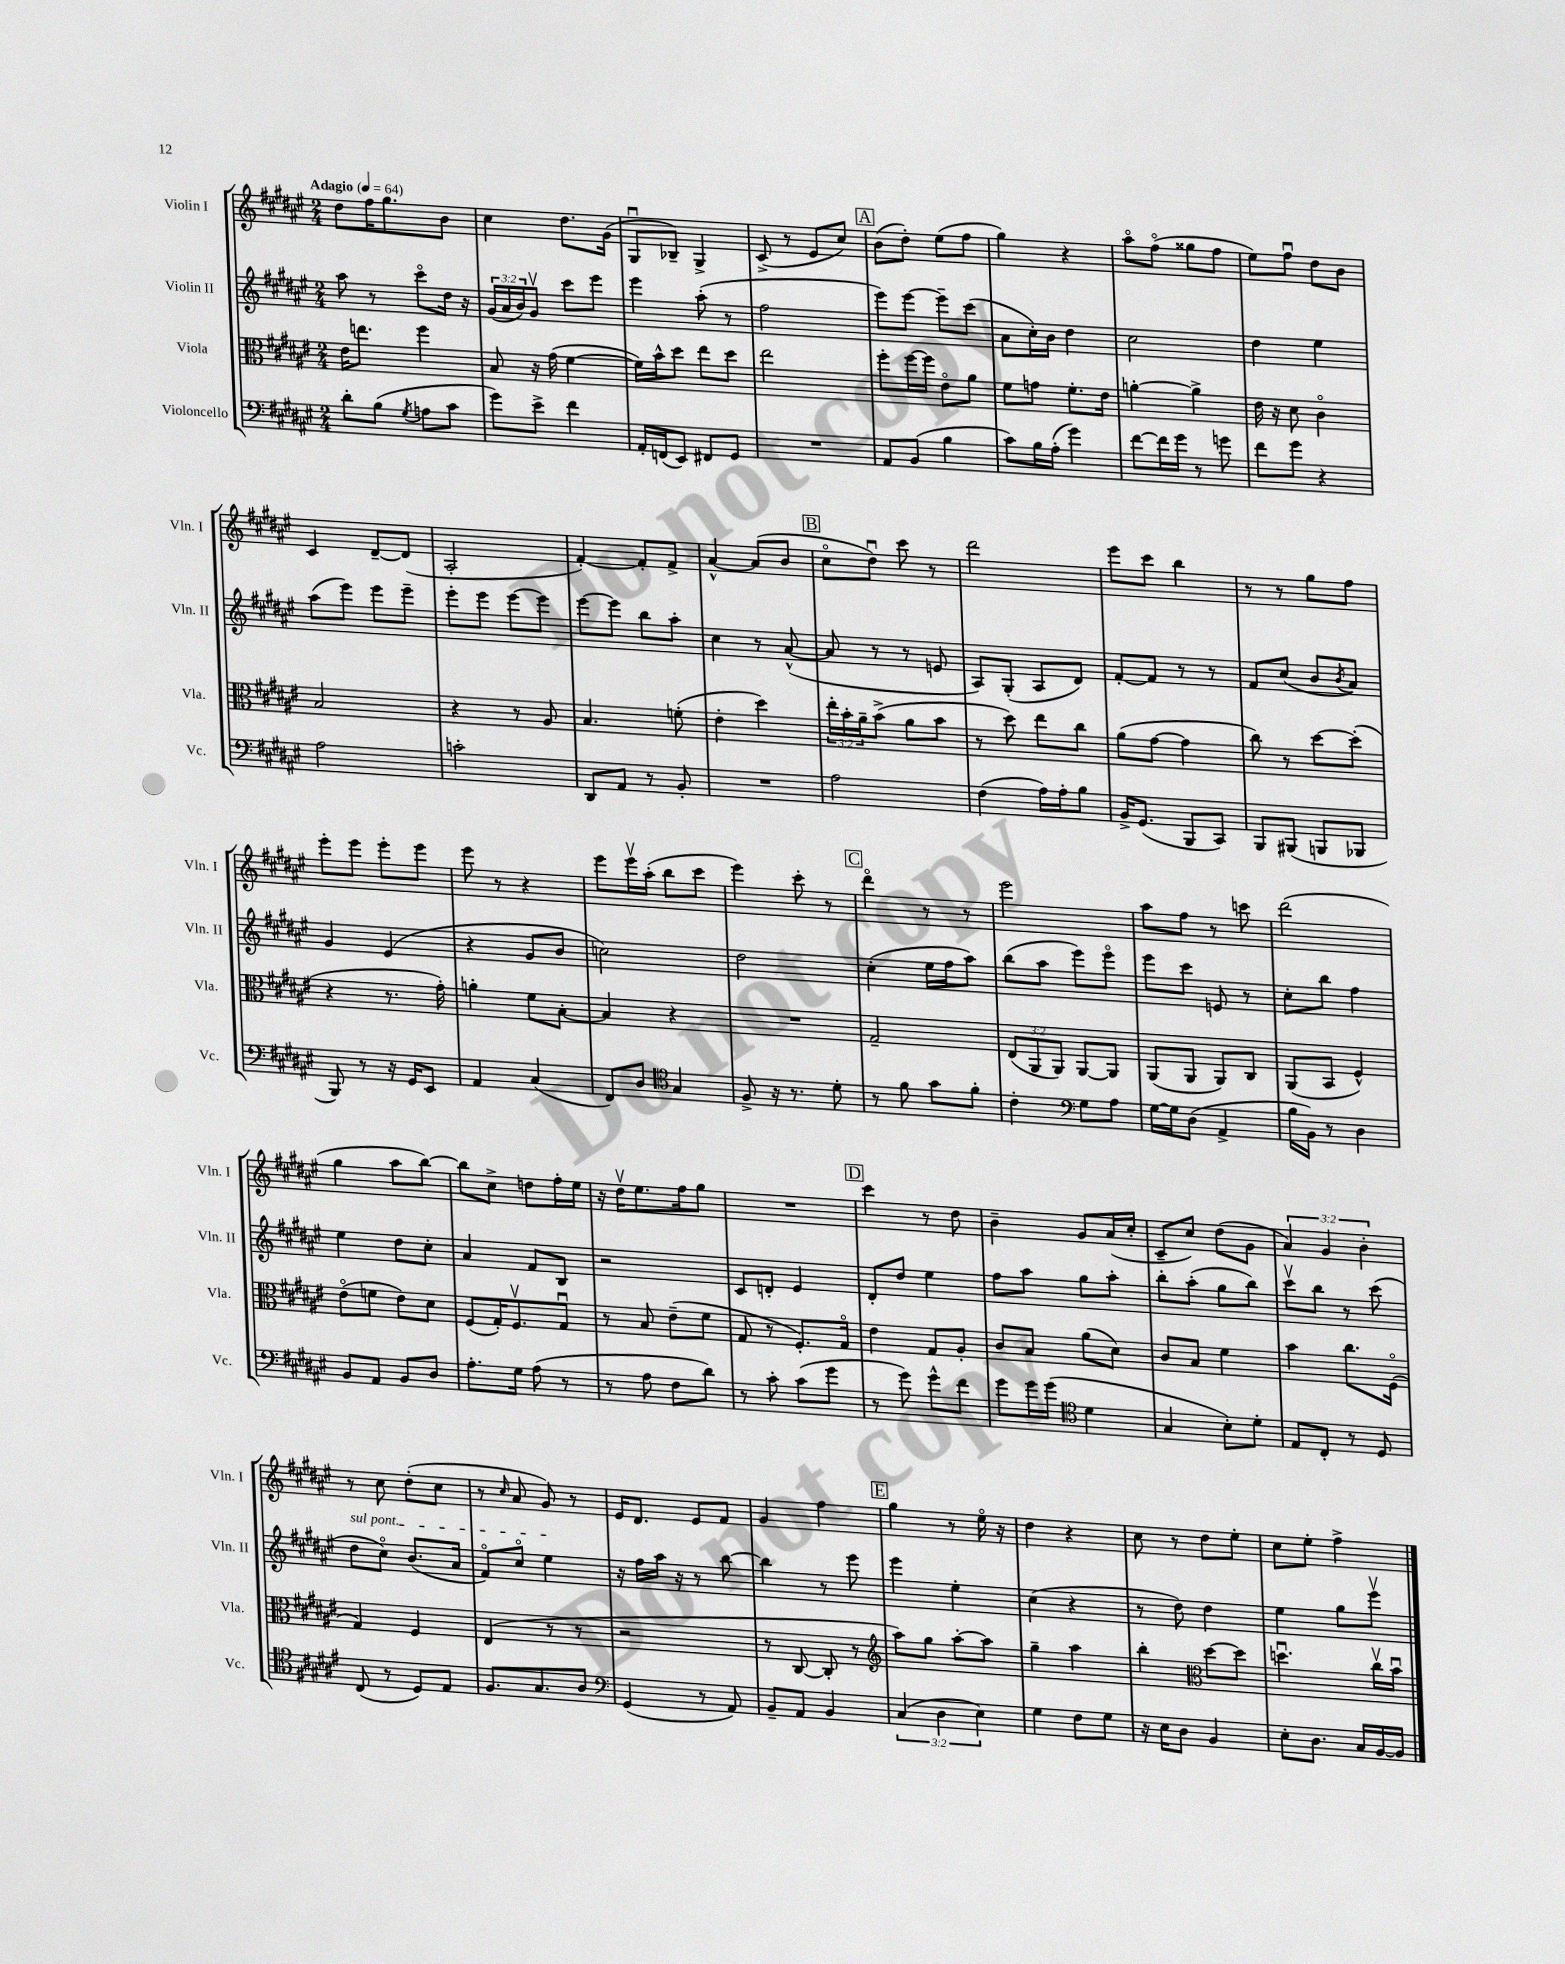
<<
\new StaffGroup <<
\new Staff = "s0" \with { instrumentName = "Violin I" shortInstrumentName = "Vln. I" } {
    \clef treble \key fis \major \numericTimeSignature \time 2/4 \override Staff.TupletNumber.text = #tuplet-number::calc-fraction-text \tempo "Adagio" 4 = 64
    dis''8 fis''16 gis''8. b'8 |
    cis''4 dis''8. gis'16( |
    gis8\downbow bes8--) gis4-> |
    cis'8->( r8 eis'8 cis''8) |
    \mark \markup { \box "A" } b'8( dis''8-.) eis''8( fis''8 |
    gis''4) r4 |
    ais''8\flageolet fis''8\flageolet( gisis''8 fis''8 |
    eis''8) fis''8\downbow dis''8 b'8 |
    cis'4 dis'8~-- dis'8( |
    ais2-. |
    fis'4~-.) fis'8-. fis'8-> |
    ais'4~-^ ais'8( b'8 |
    \mark \markup { \box "B" } cis''8\flageolet dis''8\downbow) cis'''8 r8 |
    dis'''2 |
    eis'''8 cis'''8 b''4 |
    r8 r8 gis''8 fis''8 |
    eis'''8-. eis'''8 eis'''8-. eis'''8 |
    eis'''8 r8 r4 |
    eis'''8 eis'''16\upbow ais''16-.( b''8 cis'''8 |
    eis'''4) cis'''8-. r8 |
    \mark \markup { \box "C" } dis'''4\flageolet r8 r8 |
    eis'''2 |
    ais''8 fis''8 r8 c'''8 |
    dis'''2( |
    gis''4 ais''8 b''8~) |
    b''8 cis''8-> d''8 fis''16-. eis''16 |
    r16 dis''16\upbow eis''8. fis''16 gis''8 |
    R2 |
    \mark \markup { \box "D" } cis'''4 r8 dis''8 |
    b'4-- gis'8 ais'16( cis''16-. |
    cis'8-- cis''8) dis''8( gis'8 |
    \tuplet 3/2 { ais'4) gis'4 b'4-. } |
    r8 cis''8 dis''8-.( cis''8 |
    r8 \grace { cis''16 } ais'8 gis'8) r8 |
    eis'16 dis'8. eis'8 fis'8 |
    gis'4 fis''4 |
    \mark \markup { \box "E" } gis''4 r8 eis''16\flageolet r16 |
    dis''4 r4 |
    cis''8 r8 dis''8 eis''8-. |
    cis''8 eis''8-. fis''4-> \bar "|." |
}
\new Staff = "s1" \with { instrumentName = "Violin II" shortInstrumentName = "Vln. II" } {
    \clef treble \key fis \major \numericTimeSignature \time 2/4 \override Staff.TupletNumber.text = #tuplet-number::calc-fraction-text
    ais''8 r8 cis'''8\flageolet dis''16 r16 |
    \tuplet 3/2 { gis'16( ais'16 b'16) } gis'8\upbow cis'''8 eis'''8 |
    eis'''4 ais''8-.( r8 |
    fis''2 |
    \mark \markup { \box "A" } eis'''8) eis'''8~ eis'''8-- cis'''8( |
    ais'8 cis''16-.) b'16 dis''4 |
    cis''2 |
    dis''4 eis''4 |
    ais''8( eis'''8) eis'''8 eis'''8-- |
    eis'''8-. eis'''8 eis'''8~ eis'''8 |
    eis'''8~ eis'''8 b''8 ais''8-. |
    cis''4 r8 ais'8~-^( |
    \mark \markup { \box "B" } ais'8 r8 r8 e'8 |
    ais8) gis8-.( ais8 dis'8) |
    fis'8~-. fis'8 r8 r8 |
    fis'8 cis''8( b'8 \acciaccatura { b'8 } ais'8) |
    gis'4 eis'4( |
    r4 gis'8 b'8 |
    c''2) |
    dis''2 |
    \mark \markup { \box "C" } cis''4-.( eis''16 fis''16 ais''8) |
    b''8( ais''8 eis'''8) eis'''8\flageolet |
    eis'''8 cis'''8 e'8 r8 |
    cis''8-. b''8 fis''4 |
    eis''4 dis''8 cis''8-. |
    ais'4 fis'8 b8 |
    r2 |
    cis'8 d'8-. eis'4 |
    \mark \markup { \box "D" } dis'8-. dis''8 eis''4 |
    fis''8 ais''8 gis''8 ais''8-. |
    b''8-. ais''8-.( gis''8 b''8) |
    cis'''8\upbow b''8 r8 cis'''8( |
    \once \override TextSpanner.bound-details.left.text = \markup { \italic "sul pont." } dis''8\startTextSpan cis''8\flageolet) b'8.( ais'16 |
    fis'8\flageolet) cis''8\flageolet eis''4\stopTextSpan |
    r16 fis''16 ais''16 r16 r8 b''8~ |
    b''4 r8 eis'''8 |
    \mark \markup { \box "E" } eis'''4 eis''4-. |
    cis''4( r4 |
    r8 dis''8) dis''4 |
    eis''4 gis''8 eis'''8\upbow \bar "|." |
}
\new Staff = "s2" \with { instrumentName = "Viola" shortInstrumentName = "Vla." } {
    \clef alto \key fis \major \numericTimeSignature \time 2/4 \override Staff.TupletNumber.text = #tuplet-number::calc-fraction-text
    eis'16 e''8. fis''4 |
    b8 r16 gis'16( fis'4~ |
    fis'16) b'16-^ dis''8 eis''8 dis''8 |
    eis''2 |
    \mark \markup { \box "A" } fis''8-. fis''16~ fis''16 eis'8\flageolet ais'8 |
    fis'8 g'8 fis'8.-. eis'16 |
    a'4~-. a'4-> |
    eis'16 r16 dis'8 cis'4\flageolet |
    b2 |
    r4 r8 ais8 |
    b4. f'8-.( |
    eis'4-. dis''4) |
    \mark \markup { \box "B" } \tuplet 3/2 { eis''16-. b'16-. ais'16-- } b'8->( ais'8 b'8 |
    r8 dis''8) eis''8 cis''8 |
    ais'8( gis'8~ gis'4 |
    cis''8) r8 dis''8~ dis''8-.( |
    r4 r8. gis'16-.) |
    a'4-. fis'8 b8~-. |
    b4 r4 |
    R2 |
    \mark \markup { \box "C" } gis2-- |
    \tuplet 3/2 { eis8( ais,8 ais,8) } ais,8~ ais,8 |
    ais,8( ais,8 ais,8) cis8 |
    ais,8( b,8 fis4-^) |
    eis'8\flageolet( f'8 eis'8) dis'8 |
    fis8( gis16-.) fis8.\upbow gis8\downbow |
    r8 b8 eis'8--( fis'8 |
    gis8 r8 fis8.-.) gis16\flageolet |
    \mark \markup { \box "D" } eis'4 gis8 ais8-. |
    cis'8 b8 ais'8( dis'8) |
    cis'8 b8 fis'4 |
    b'4 cis''8. fis16\flageolet( |
    gis4) fis4 |
    eis4( r8 r8 |
    r2 |
    r8 cis8~ cis8-. r8 |
    \mark \markup { \box "E" } \clef treble ais''8) gis''8 ais''8~-. ais''8 |
    gis''4-- ais''4 |
    b''4-. \clef alto dis''8~ dis''8 |
    d''4.\downbow cis''16\upbow b'16\downbow \bar "|." |
}
\new Staff = "s3" \with { instrumentName = "Violoncello" shortInstrumentName = "Vc." } {
    \clef bass \key fis \major \numericTimeSignature \time 2/4 \override Staff.TupletNumber.text = #tuplet-number::calc-fraction-text
    dis'8-. b8( \acciaccatura { gis8 } a8 cis'8 |
    gis'8) eis'8-> fis'4 |
    ais,16-. f,16( eis,8) fis,8 gis,8 |
    R2 |
    \mark \markup { \box "A" } ais,8 b,8( b4 |
    cis'8) b16 ais16-.( gis'4) |
    fis'8~ fis'16 gis'16 r8 g'8 |
    fis'8 gis'8 r4 |
    ais2 |
    c'2-. |
    dis,8 ais,8 r8 b,8-. |
    R2 |
    \mark \markup { \box "B" } ais2 |
    fis4( ais16) ais16-. b8 |
    b,16-> gis,8.( b,,8 cis,8) |
    b,,8 bis,,8( b,,8 bes,,8 |
    b,,8) r8 r16 gis,16 eis,8 |
    ais,4 cis4( |
    fis,8) dis8 \clef tenor gis4 |
    fis8-> r16 r8. dis'8-. |
    \mark \markup { \box "C" } r8 fis'8 gis'8 fis'8-. |
    cis'4-. \clef bass gis8 ais8 |
    gis16~ gis16 dis8( ais,4-> |
    b16 b,16) r8 dis4 |
    b,8 ais,8 b,8 dis8 |
    ais8.-. gis16 ais8( r8 |
    r8 ais8 fis8 dis'8) |
    r8 cis'8-. cis'8( gis'8 |
    \mark \markup { \box "D" } r8 gis'8) gis'8-^ fis'8 |
    gis'8 gis'16 gis'16( \clef tenor dis'4 |
    gis4 b8-.) dis'8-. |
    eis8 cis8-. r8 dis8 |
    cis8( r8 dis8) eis8 |
    fis8. gis8. ais8 |
    \clef bass gis,4( r8 ais,8) |
    b,8-- ais,8 b,4 |
    \mark \markup { \box "E" } \tuplet 3/2 { cis4( dis4 eis4) } |
    gis4 fis8 gis8 |
    r16 eis16 dis8 b,4 |
    eis8-. dis8. cis16 b,16~ b,16 \bar "|." |
}
>>
>>
\layout { \context { \Score \remove "Bar_number_engraver" } }
